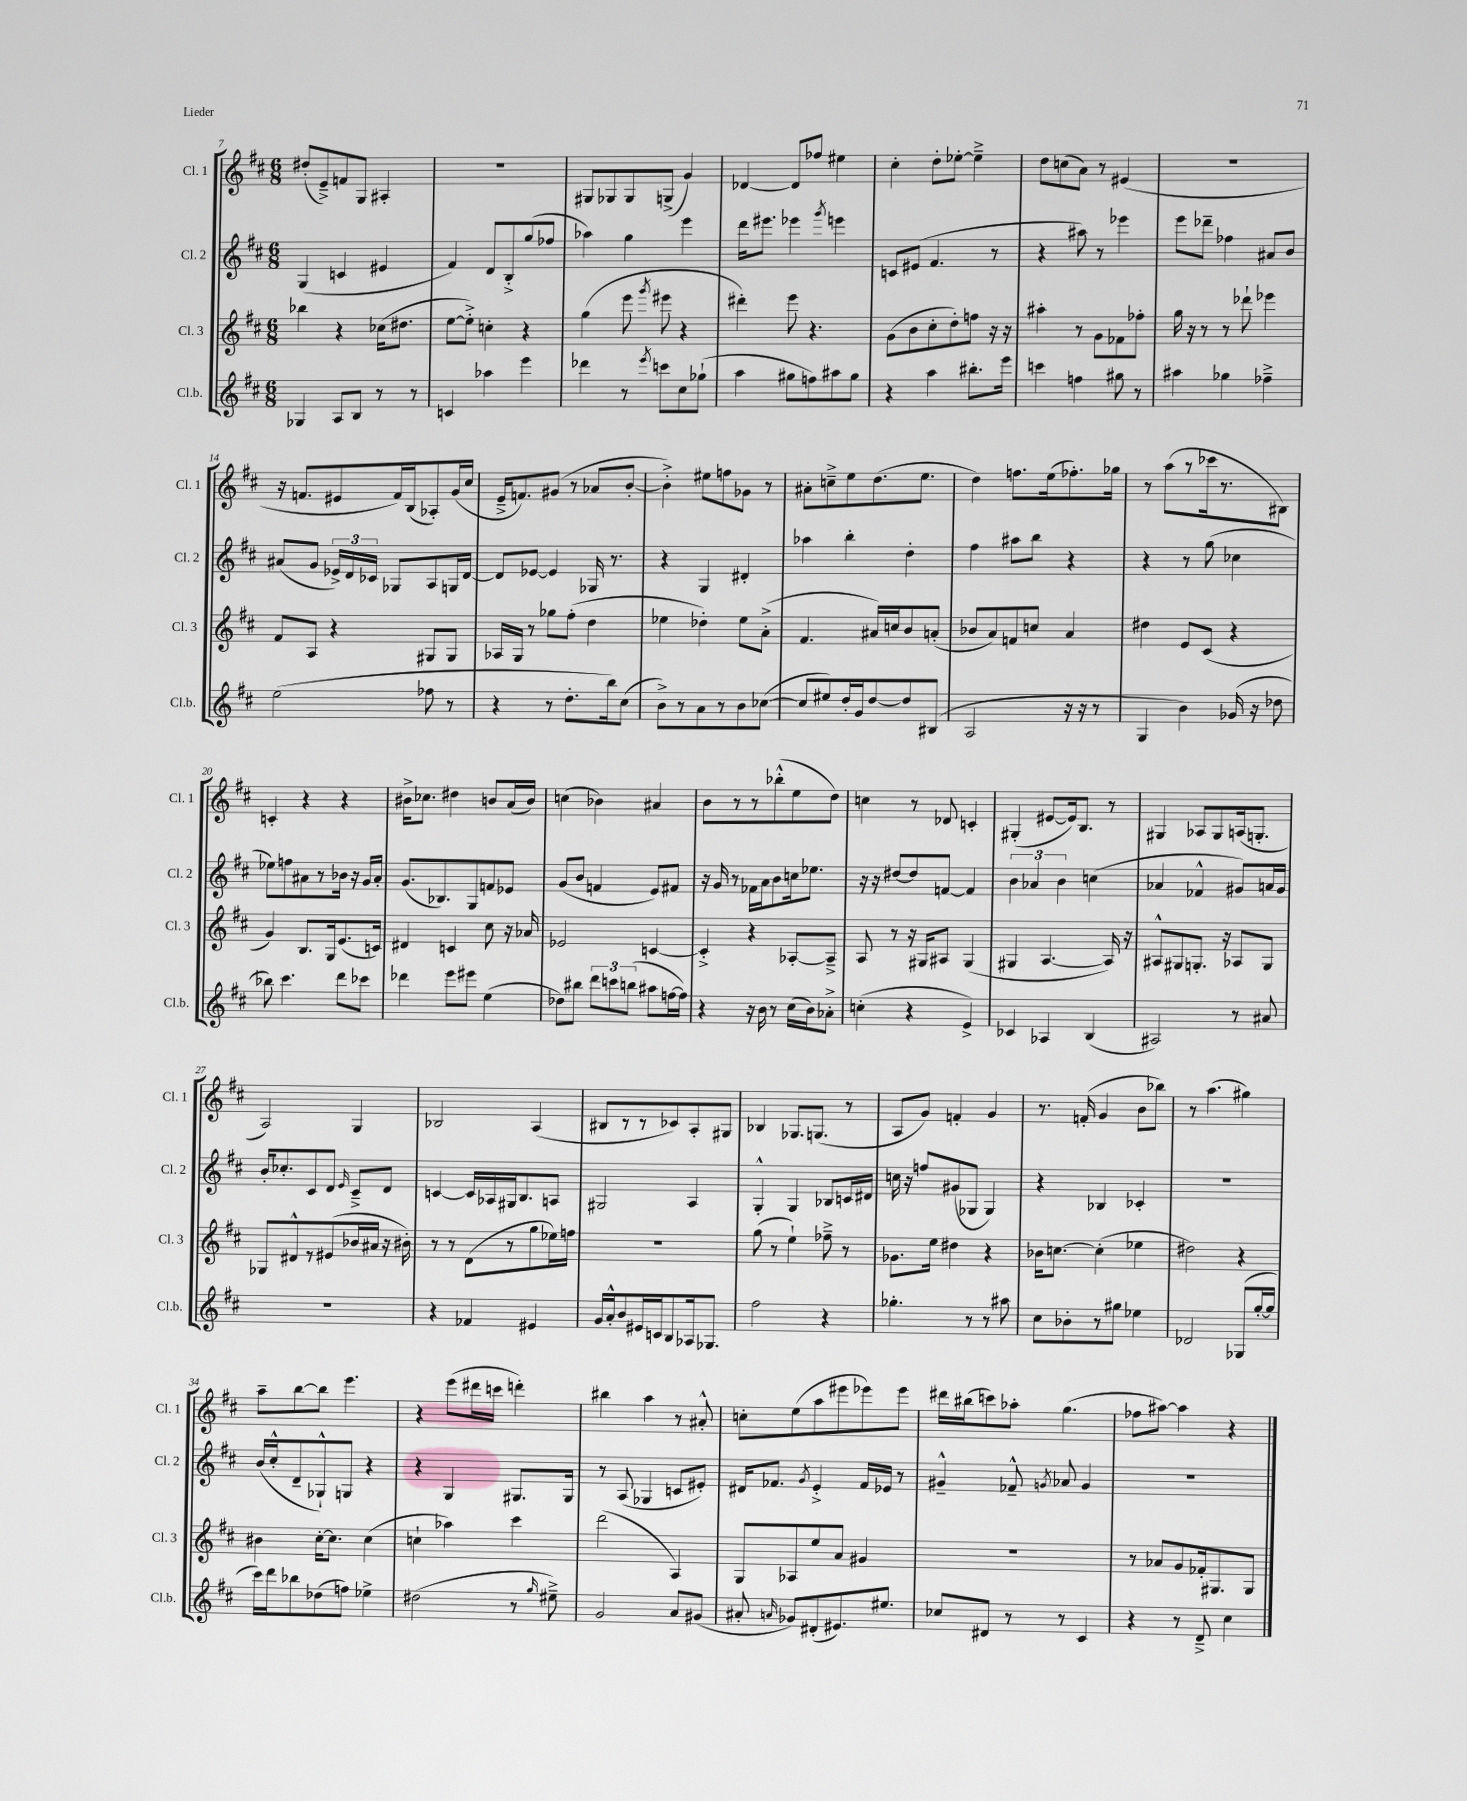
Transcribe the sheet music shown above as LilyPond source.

<<
\new StaffGroup <<
\new Staff = "s0" \with { instrumentName = "Cl. 1" shortInstrumentName = "Cl. 1" } {
    \clef treble \key d \major \numericTimeSignature \time 6/8
    \autoBeamOff dis''8[-.( e'8--->) f'8 g8] ais4-. |
    R2. |
    gis8[ ges8 ges8 g8]->( g'4) |
    des'4~ des'8[ fes''8] eis''4 |
    cis''4-. d''8[-. ees''8]~-. ees''4---> |
    d''8[ c''8( a'8]) r8 eis'4( |
    R2. |
    r16 f'8.[ eis'8 f'16) b16( aes8-.) g'16( cis''16] |
    e'16[---> f'8.) gis'8]( r8 aes'8[ b'8]~-. |
    b'4-.->) eis''8[ f''8 ges'8] r8 |
    ais'8[-. c''8---> e''8 d''8.( e''8.] |
    d''4) f''8.[ e''16( fes''8.-.) ges''16] |
    r8 a''8[( r8 ces'''16 r8. bis8]) |
    c'4-. r4 r4 |
    bis'16[-> ces''8.] dis''4 b'8[ a'16( b'16]) |
    c''4( bes'4) ais'4 |
    b'8[ r8 r8 bes''8-.-^( e''8 d''8]) |
    c''4 r8 des'8 c'4-. |
    gis4-.( eis'8[~ eis'16) b8.] r8 |
    gis4 aes8[ gis8 a16( g8.]-. |
    a2) g4 |
    bes2 a4( |
    bis8[ r8 r8 ces'8) a8-. gis8] |
    bes4 ges8.[ g8.]( r8 |
    a8[ g'8]) f'4-. g'4 |
    r8. f'16-.( g'4 b'8[ bes''8]) |
    r8 a''4.( gis''4) |
    a''8[-- b''8~ b''8] e'''4. |
    r4 e'''8[( dis'''16 c'''16] d'''4-.) |
    bis''4 a''4 r8 ais'8-.-^ |
    c''8[-. e''8( a''8 eis'''8 ees'''8) ees'''8] |
    dis'''16[ bis''16( c'''8) aes''8]-. g''4.( |
    fes''8[ ais''8]~) ais''4 r4 \bar "|." |
}
\new Staff = "s1" \with { instrumentName = "Cl. 2" shortInstrumentName = "Cl. 2" } {
    \clef treble \key d \major \numericTimeSignature \time 6/8
    \autoBeamOff g4( c'4 eis'4 |
    fis'4) d'8[ b8-.-> g''8( fes''8] |
    aes''4) g''4 e'''4 |
    d'''16[ eis'''8.] ees'''4 \acciaccatura { g'''8 } e'''4 |
    c'8[ eis'8]( fis'4. r8 |
    r4 ais''8) r8 ees'''4 |
    e'''8[ des'''8]-- fes''4 ais'8[ b'8] |
    ais'8[( g'8] \tuplet 3/2 { ees'16[->) d'16 ces'16] } ges8[ a8 g16 d'16]~ |
    d'8[ ees'8]~ ees'4 ges16 r8. |
    r4 g4 dis'4-. |
    aes''4 b''4-. d''4-. |
    fis''4 ais''8[ b''8] r4 |
    r4 r8 g''8( ces''4 |
    ees''8[) f''8 ais'8 r8 bes'16] r16 g'16[ ais'16]-. |
    g'8.[( bes8.) g8 f'8 ees'8] |
    g'8[( b'8] f'4 e'8[) fis'8] |
    r16 g'16 r8 fes'16[ a'16 b'8 c''16 ees''8.] |
    r16 r16 dis''8[~ dis''8 f'8]~ f'4 |
    \tuplet 3/2 { b'4 aes'4 b'4 } c''4( |
    aes'4 fes'4-^ gis'8[) a'16 gis'16] |
    b'16[-. ces''8.-. cis'8 d'8] \grace { e'16 } cis'8[---> d'8] |
    c'4~ c'16[ aes16 gis16 b8. a8] |
    gis2 a4 |
    g4-.-^ g4 bes8[ c'16 dis'16] |
    c''16 r16 f''8[ gis'8( ges8] ges4) |
    r4 bes4 ces'4-. |
    R2. |
    b'16[( cis''16-.-^ d'8-- ges8-!-^) g8] r4 |
    r4 g4 gis8.[ gis16] |
    r8 a8( ges4 c'8[ eis'8]-.) |
    dis'16[ fes'8.] \acciaccatura { g'8 } e'4-.-> fes'16[ ees'16] r8 |
    gis'4---^ fes'8---^ \acciaccatura { g'8 } aes'8 g'4 |
    R2. \bar "|." |
}
\new Staff = "s2" \with { instrumentName = "Cl. 3" shortInstrumentName = "Cl. 3" } {
    \clef treble \key d \major \numericTimeSignature \time 6/8
    \autoBeamOff bes''4 r4 ces''16[( dis''8.] |
    e''8[~ e''8]-.->) c''4-. r4 |
    g''4( e'''8 \acciaccatura { g'''8 } eis'''8 r4 |
    dis'''4-.) e'''8 r4. |
    g'8[( b'8 cis''8-. d''8-.) f''8] r16 r16 |
    ais''4-. r8 g'8[ fes'8 fes''8]-. |
    g''16 r16 r8 r8 des'''8-! ees'''4 |
    fis'8[ a8] r4 gis8[ gis8] |
    aes16[ g16] r8 ges''8[ fis''8]-.( d''4 |
    ees''4 des''4-.) ees''8[ a'8]-.->( |
    fis'4. ais'16[) c''16 b'8 a'8]-.( |
    bes'8[ a'8) f'8 c''8] a'4 |
    dis''4 e'8[ cis'8]( r4 |
    g'4) b8.[ g16 e'8.( c'16]) |
    dis'4 c'4 cis''8 r16 aes'16 |
    ees'2 c'4~ |
    c'4-.-> r4 aes8[~-. aes8]---> |
    a8 r8 r16 gis16[ ais8] gis4( |
    gis4 a4.~ a16) r16 |
    ais8[-^ gis8 g8.]-. r16 aes8[ g8] |
    ges8[ dis'8-^ r8 eis'8( bes'16 ais'16] r16 bis'16-.) |
    r8 r8 d'8[( r8 g''8 ees''16) f''16] |
    R2. |
    g''8( r8 e''4-!) fes''8---> r8 |
    ges'8.[ e''16] dis''4 r4 |
    bes'16[ c''8.]~ c''4-.( ees''4 |
    dis''2) r4 |
    bis'4 cis''16[~-. cis''8.] cis''4( |
    c''4-! aes''4) cis'''4 |
    d'''2( a4) |
    g8[ aes8 e''8 a'8] gis'4 |
    R2. |
    r8 aes'8[ g'8 fes'16-. gis8. gis8] \bar "|." |
}
\new Staff = "s3" \with { instrumentName = "Cl.b." shortInstrumentName = "Cl.b." } {
    \clef treble \key d \major \numericTimeSignature \time 6/8
    \autoBeamOff ges4 a8[ b8] r8 r8 |
    c'4 aes''4 e'''4 |
    des'''4 r8 \acciaccatura { e'''8 } c'''8[ cis''8 ges''8]-!( |
    a''4 gis''8[ f''8) ais''8 gis''8] |
    r4 a''4 bis''8.[-. e'''16] |
    c'''4 f''4 gis''8 r8 |
    ais''4 ges''4 fes''4---> |
    e''2( fes''8 r8 |
    r4 r8 d''8.[-. b''16) cis''8]( |
    b'8[->) r8 a'8 r8 b'8 ces''8]~( |
    ces''8[ eis''8) d''16-. g'16 d''8~ d''8 bis8]( |
    a2 r16 r16 r8 |
    g4 b'4) ges'16( r16 des''8 |
    bes''8) cis'''4. d'''8[ ces'''8] |
    des'''4 e'''8[ eis'''8] e''4( |
    des''8[) bis''8] \tuplet 3/2 { d'''8[ c'''8 b''8]( } ais''8[ f''16~ f''16]) |
    r4 r16 b'16 r8 cis''16[( b'16) aes'8]-.-> |
    c''4-.( r4 e'4->) |
    ces'4 aes4 b4( |
    ais2) r8 ais'8 |
    r2. |
    r4 fes'4 eis'4 |
    g'16[ a'16-.-^ b'8 eis'16 c'16 b8 aes16 ges8.] |
    fis''2 r4 |
    ges''4.-. r8 r8 ais''8 |
    cis''8[ bes'8-. r8 gis''8] ees''4 |
    des'2 ges8[( g''16~-. g''16] |
    cis'''16[) d'''16 bes''8 des''8( f''8]) ees''4-> |
    dis''2( r8 \grace { g''16 } eis''8--->) |
    g'2 a'8[ gis'8]( |
    ais'8-. \grace { a'16 } ges'8[) dis'8-.( eis'8.) eis''8.] |
    ces''8[ dis'8] r8 r8 cis'4 |
    r4 r8 d'8---> cis''4 \bar "|." |
}
>>
>>
\layout { \context { \Score currentBarNumber = #7 } }
